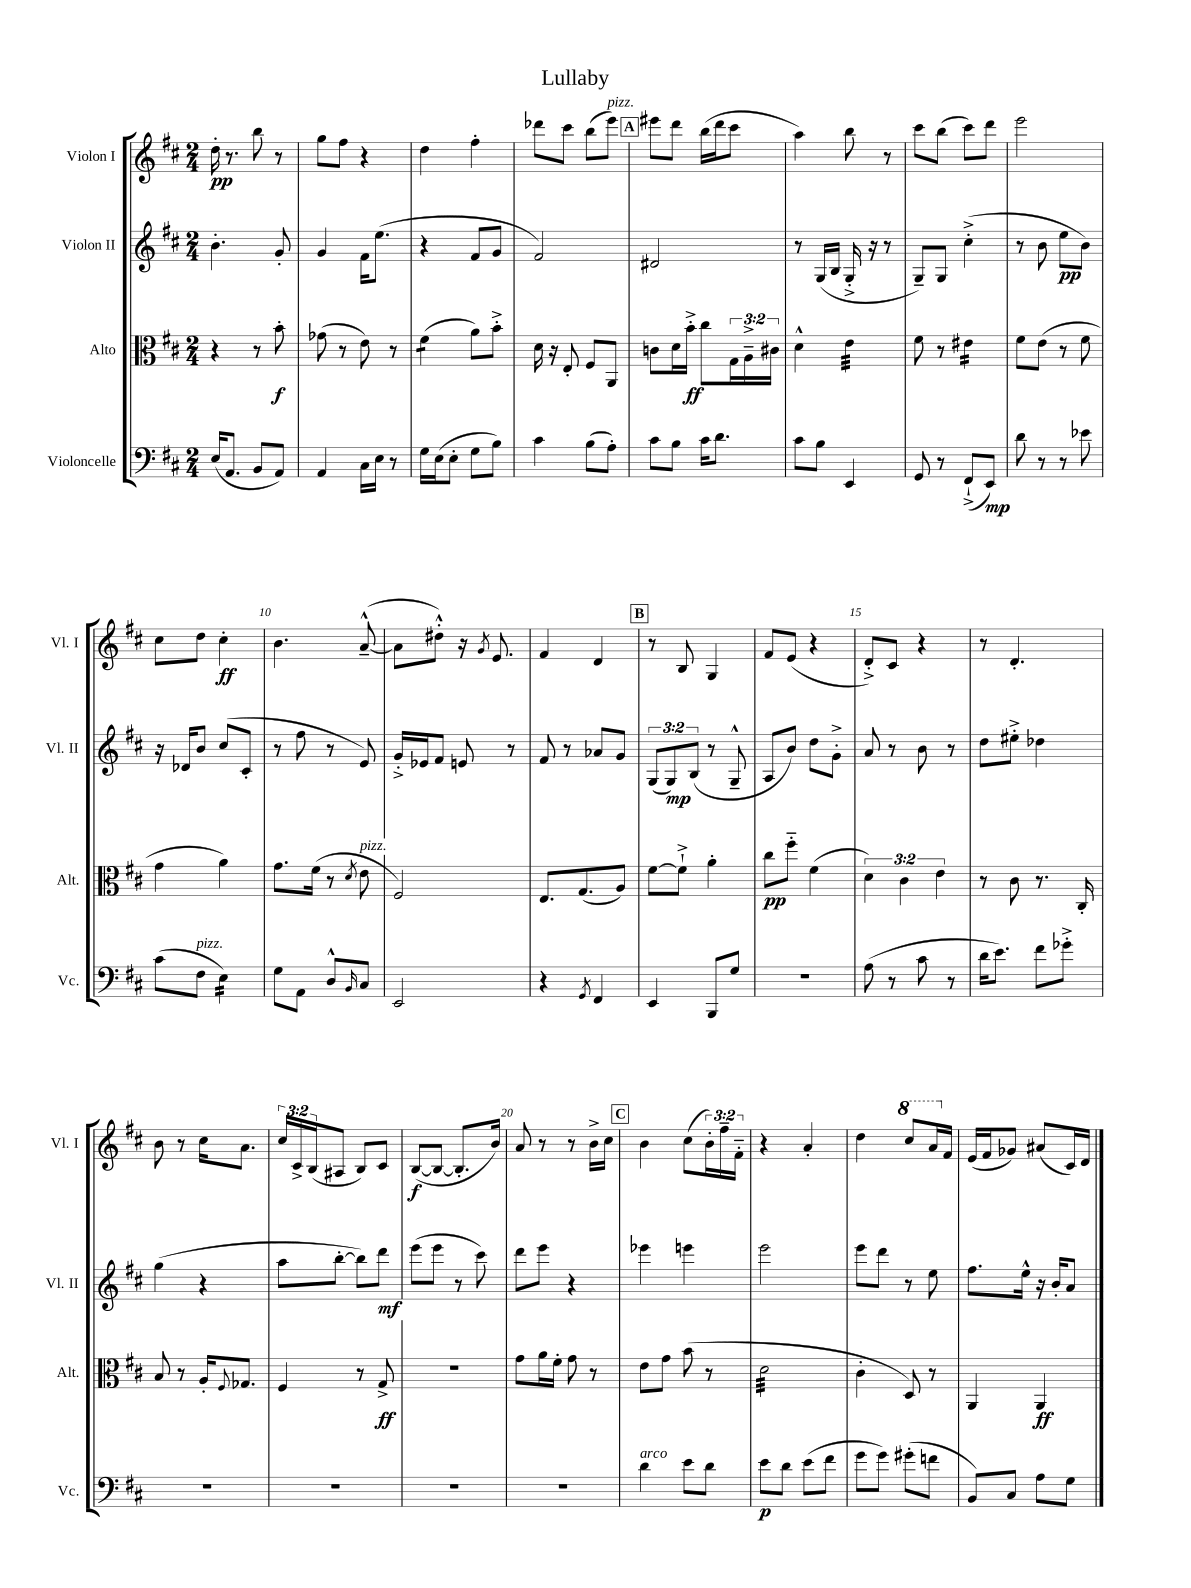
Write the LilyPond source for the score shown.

\header { title = "Lullaby" }
<<
\new StaffGroup <<
\new Staff = "s0" \with { instrumentName = "Violon I" shortInstrumentName = "Vl. I" } {
    \clef treble \key d \major \numericTimeSignature \time 2/4 \override Staff.TupletNumber.text = #tuplet-number::calc-fraction-text
    d''16-.\pp r8. b''8 r8 |
    g''8 fis''8 r4 |
    d''4 fis''4-. |
    des'''8 cis'''8 b''8( e'''8^\markup { \italic "pizz." }) |
    \mark \markup { \box "A" } eis'''8 d'''8 b''16( d'''16 cis'''8 |
    a''4) b''8 r8 |
    cis'''8 b''8( cis'''8) d'''8 |
    e'''2 |
    cis''8 d''8 cis''4-.\ff |
    b'4. a'8~---^( |
    a'8 dis''8-.-^) r16 \acciaccatura { g'8 } e'8. |
    fis'4 d'4 |
    \mark \markup { \box "B" } r8 b8 g4 |
    fis'8 e'8( r4 |
    d'8-.->) cis'8 r4 |
    r8 d'4.-. |
    b'8 r8 cis''16 a'8. |
    \tuplet 3/2 { cis''16 cis'16-> b16( } ais8 b8) cis'8 |
    b8~\f( b8~ b8.-. b'16) |
    a'8 r8 r8 b'16-> cis''16 |
    \mark \markup { \box "C" } b'4 cis''8( \tuplet 3/2 { b'16-.) fis''16-- fis'16-_ } |
    r4 a'4-. |
    d''4 \ottava #1 cis'''8 a''16 \ottava #0 fis'16 |
    e'16( fis'16 ges'8) ais'8( cis'16) d'16 \bar "|." |
}
\new Staff = "s1" \with { instrumentName = "Violon II" shortInstrumentName = "Vl. II" } {
    \clef treble \key d \major \numericTimeSignature \time 2/4 \override Staff.TupletNumber.text = #tuplet-number::calc-fraction-text
    b'4.-. g'8-. |
    g'4 fis'16 e''8.( |
    r4 fis'8 g'8 |
    fis'2) |
    \mark \markup { \box "A" } dis'2 |
    r8 g16( b16 g16-.-> r16 r8 |
    g8--) g8 cis''4-.->( |
    r8 b'8 e''8\pp b'8) |
    r16 des'16 b'8 cis''8( cis'8-. |
    r8 fis''8 r8 e'8) |
    g'16-.-> ees'16 fis'8 e'8 r8 |
    fis'8 r8 aes'8 g'8 |
    \mark \markup { \box "B" } \tuplet 3/2 { g8( g8\mp) b8( } r8 g8---^ |
    a8 b'8) d''8 g'8-.-> |
    a'8 r8 b'8 r8 |
    d''8 eis''8-.-> des''4 |
    g''4( r4 |
    a''8 b''8~-. b''8) d'''8\mf |
    e'''8( e'''8 r8 cis'''8) |
    d'''8 e'''8 r4 |
    \mark \markup { \box "C" } ees'''4 e'''4 |
    e'''2 |
    e'''8 d'''8 r8 e''8 |
    fis''8. e''16-^ r16 b'16-. a'8 \bar "|." |
}
\new Staff = "s2" \with { instrumentName = "Alto" shortInstrumentName = "Alt." } {
    \clef alto \key d \major \numericTimeSignature \time 2/4 \override Staff.TupletNumber.text = #tuplet-number::calc-fraction-text
    r4 r8 b'8-.\f |
    ges'8( r8 e'8) r8 |
    fis'4:8( a'8) b'8-.-> |
    d'16 r16 e8-. fis8 a,8 |
    \mark \markup { \box "A" } c'8 d'16 b'16-.->\ff cis''8 \tuplet 3/2 { g16 a16---> cis'16 } |
    d'4-^ e'4:32 |
    fis'8 r8 eis'4:16 |
    fis'8 e'8( r8 fis'8 |
    g'4 a'4) |
    g'8. fis'16( r8 \acciaccatura { d'8 } e'8^\markup { \italic "pizz." } |
    fis2) |
    e8. g8.( a8) |
    \mark \markup { \box "B" } fis'8~ fis'8-!-> a'4-. |
    cis''8\pp fis''8-_ fis'4( |
    \tuplet 3/2 { d'4) cis'4 e'4 } |
    r8 cis'8 r8. cis16-. |
    b8 r8 a16-. \appoggiatura { fis8 } ges8. |
    fis4 r8 g8->\ff |
    R2 |
    g'8 a'16 fis'16-. g'8 r8 |
    \mark \markup { \box "C" } e'8 g'8 b'8( r8 |
    d'2:32 |
    cis'4-. d8) r8 |
    a,4 a,4\ff \bar "|." |
}
\new Staff = "s3" \with { instrumentName = "Violoncelle" shortInstrumentName = "Vc." } {
    \clef bass \key d \major \numericTimeSignature \time 2/4
    e16( a,8. b,8 a,8) |
    a,4 cis16 e16 r8 |
    g16 e16( e8-. g8 b8) |
    cis'4 b8( a8-.) |
    \mark \markup { \box "A" } cis'8 b8 cis'16 d'8. |
    cis'8 b8 e,4 |
    g,8 r8 fis,8-!->( e,8\mp) |
    d'8 r8 r8 ees'8 |
    cis'8( fis8^\markup { \italic "pizz." } e4:16) |
    g8 a,8 d8-^ \grace { b,16 } cis8 |
    e,2 |
    r4 \acciaccatura { g,8 } fis,4 |
    \mark \markup { \box "B" } e,4 b,,8 g8 |
    r2 |
    a8( r8 cis'8 r8 |
    d'16 e'8.) fis'8 ges'8-.-> |
    R2 |
    R2 |
    R2 |
    R2 |
    \mark \markup { \box "C" } d'4^\markup { \italic "arco" } e'8 d'8 |
    e'8\p d'8 e'8( fis'8 |
    g'8 g'8) gis'8-.( f'8 |
    b,8) cis8 a8 g8 \bar "|." |
}
>>
>>
\layout { \context { \Score \override BarNumber.break-visibility = ##(#f #t #t) barNumberVisibility = #(every-nth-bar-number-visible 5) } }
